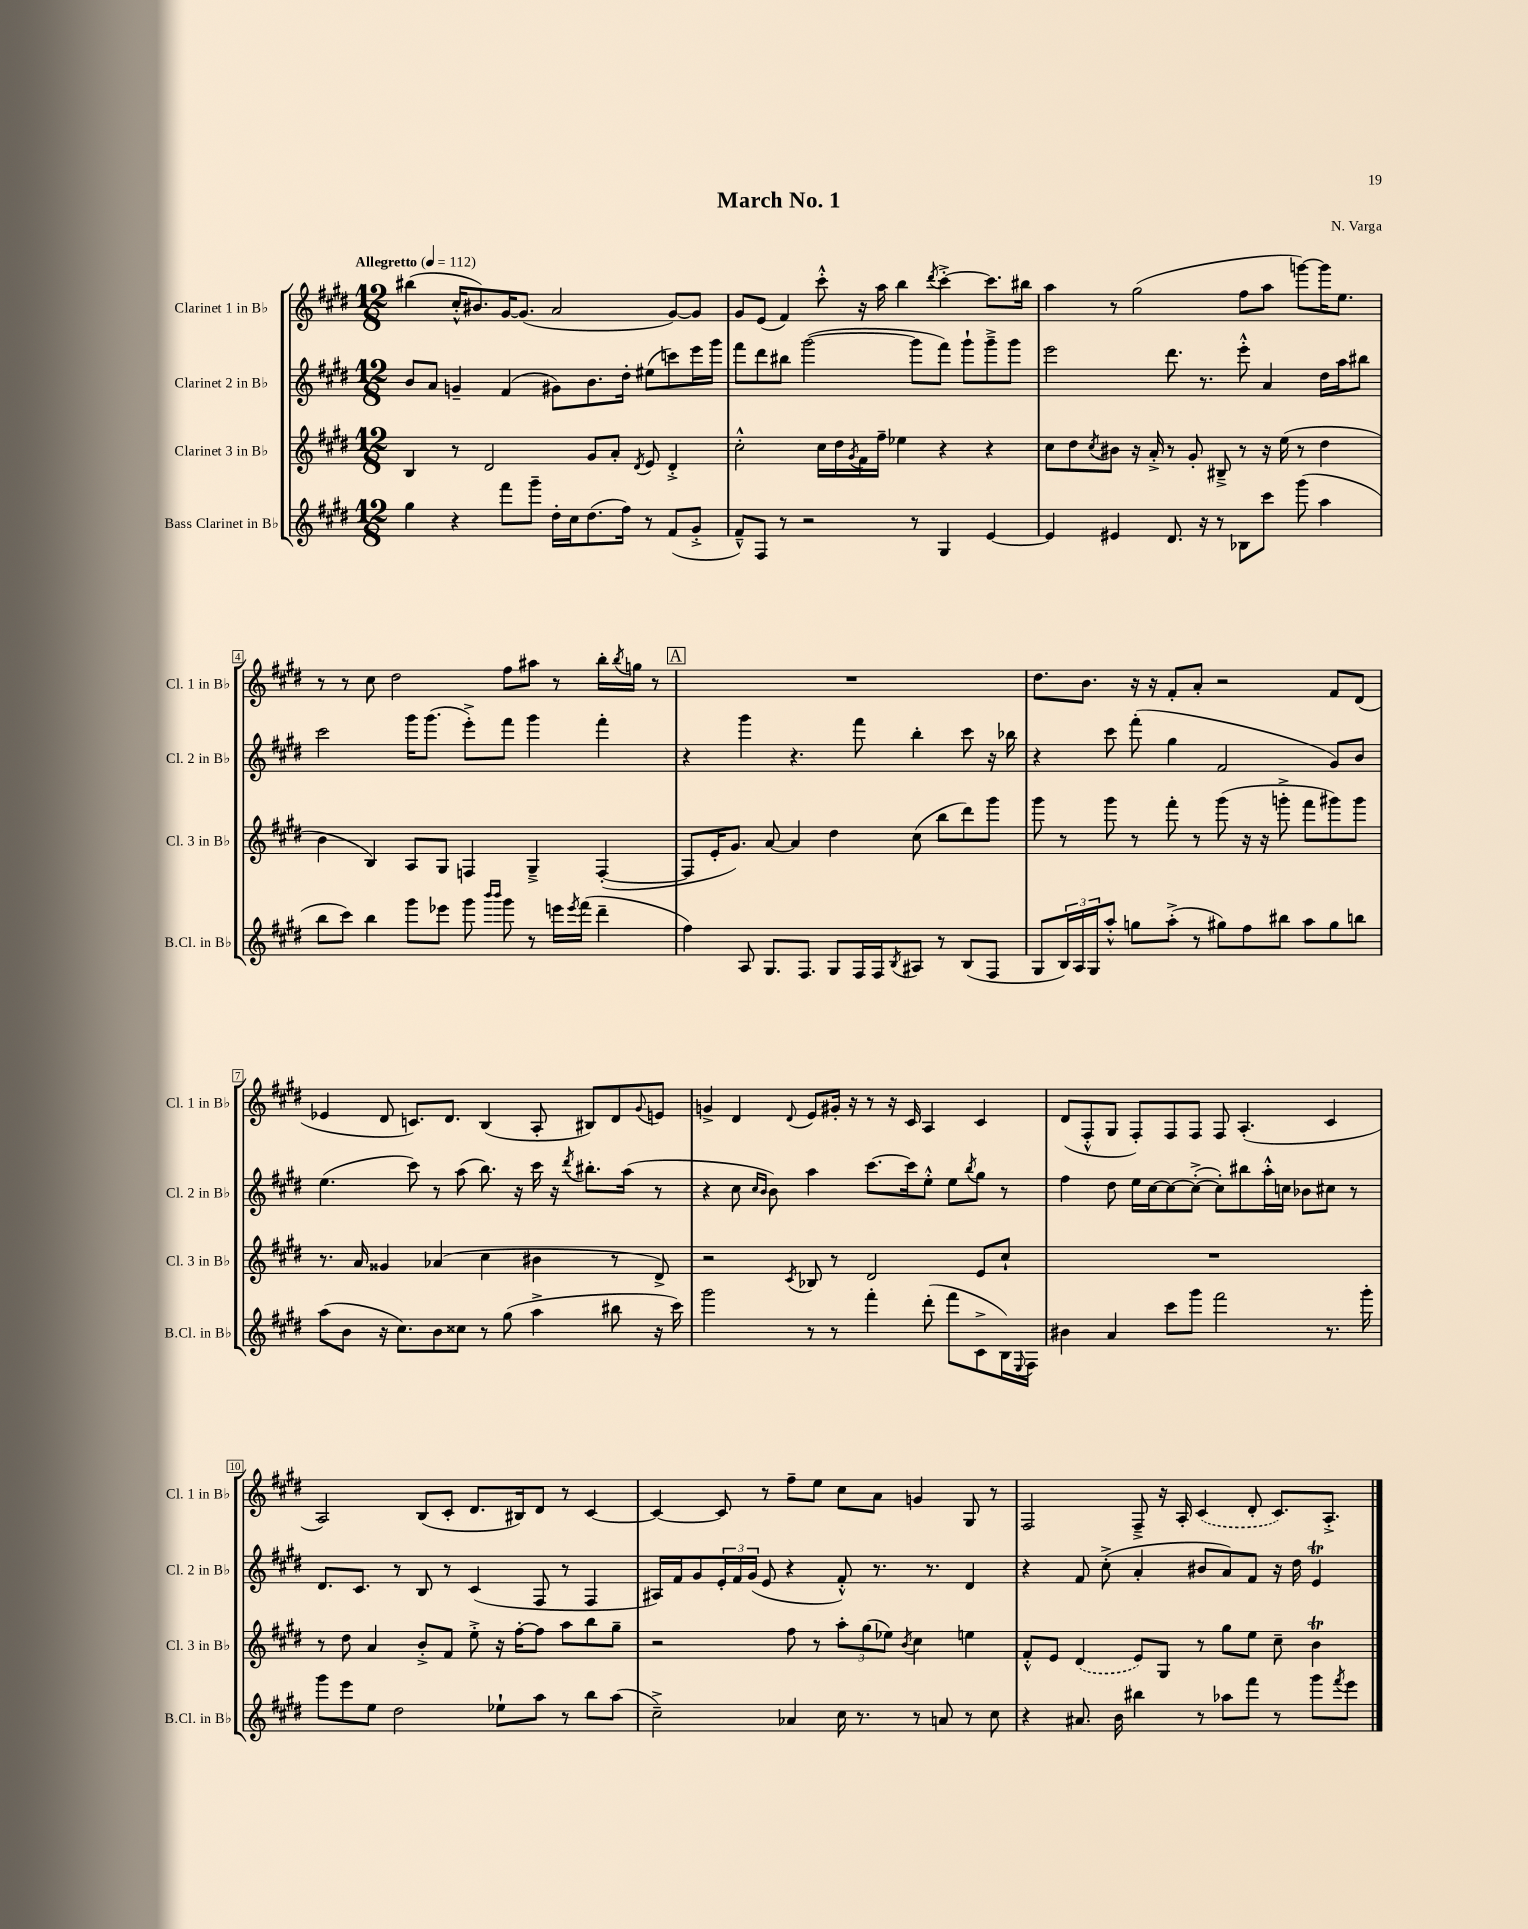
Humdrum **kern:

**kern	**kern	**kern	**kern
*staff4	*staff3	*staff2	*staff1
*clefG2	*clefG2	*clefG2	*clefG2
*k[f#c#g#d#]	*k[f#c#g#d#]	*k[f#c#g#d#]	*k[f#c#g#d#]
*M12/8	*M12/8	*M12/8	*M12/8
*MM112	*MM112	*MM112	*MM112
4gg#	4B	8b	(4bb#
.	.	8a	.
4r	8r	4g~	16cc#'^^
.	.	.	8.b#)
.	2d#	.	.
8fff#	.	(4f#	[16g#
.	.	.	(8.g#]
8ggg#~	.	.	.
16dd#'	.	8g#)	2a
16cc#	.	.	.
(8.dd#	8g#	8.b	.
.	8a'	.	.
16ff#)	.	16dd#'	.
.	8qd#	.	.
8r	8e	(8ee#	.
(8f#	4d#'^	8ccc)	[8g#)
8g#'^	.	16eee	8g#]
.	.	16ggg#	.
=	=	=	=
8f#~^^)	2cc#'^^	8fff#	8g#
8F#	.	8ddd#	(8e
8r	.	8bb#	4f#)
2r	.	([2ggg#	.
.	16cc#	.	8ccc#'^^
.	16dd#	.	.
.	8qg#	.	.
.	16f#	.	16r
.	16ff#~	.	16aa
.	4ee-	.	4bb
8r	.	8ggg#]	.
.	.	.	8qddd#
4G#	4r	8fff#)	[4ccc#'^
.	.	8ggg#`	.
[4e	4r	8ggg#~^	8.ccc#]
.	.	8ggg#	.
.	.	.	16bb#
=	=	=	=
4e]	8cc#	2eee	4aa
.	8dd#	.	.
.	8qcc#	.	.
4e#	8b#	.	8r
.	16r	.	(2gg#
.	16a'^	.	.
8.d#	8r	8.ddd#	.
.	8g#'	.	.
16r	.	8.r	.
8r	8B#~^	.	.
8B-	8r	8eee'^^	8ff#
8ccc#	16r	4a	8aa
.	(16ee	.	.
(8ggg#	8r	.	[8ggg)
4aa	4dd#	16dd#	16ggg]
.	.	16aa	8.ee
.	.	8bb#	.
=	=	=	=
8bb	4b	2ccc#	8r
8ccc#)	.	.	8r
4bb	4B)	.	8cc#
.	.	.	2dd#
8ggg#	8A	16ggg#	.
.	.	(8.ggg#	.
8eee-	8G#	.	.
8ggg#	4F	8eee'^)	.
16qqbbb	.	.	.
16qqbbb	.	.	.
8ggg#	.	8fff#	8ff#
8r	4G#~^	4ggg#	8aa#
16eee	.	.	8r
8qeee	.	.	.
(16fff#	.	.	.
4ddd#~	([4F'	4fff#'	16bb'
.	.	.	8qbb
.	.	.	16gg
.	.	.	8r
=	=	=	=
4ff#)	8F]	4r	1.r
.	16e'	.	.
.	8.g#)	.	.
8A	.	4ggg#	.
8.G#	[8a	.	.
.	4a]	4.r	.
8.F#	.	.	.
8G#	4dd#	.	.
16F#	.	8fff#	.
16F#	.	.	.
8qB	.	.	.
8A#	(8cc#	4bb'	.
8r	8bb	.	.
(8B	8ddd#)	8ccc#	.
8F#	8ggg#	16r	.
.	.	16bb-	.
=	=	=	=
8G#	8ggg#	4r	8.dd#
24B)	8r	.	.
24A	.	.	.
.	.	.	8.b
24G#	.	.	.
8aa'^^	8ggg#	8ccc#	.
8gg	8r	(8fff#'	16r
.	.	.	16r
(8aa'^	8fff#'	4gg#	8f#'
8r	8r	.	8a'
8gg#)	(8ggg#	2f#	2r
8ff#	16r	.	.
.	16r	.	.
8bb#	8ggg'^	.	.
8aa	8fff#	.	.
8gg#	8ggg#)	8g#)	8f#
8bb	8ggg#	8b	(8d#
=	=	=	=
(8aa	8.r	(4.ee	4e-
8b	.	.	.
.	16a	.	.
16r	4g##	.	8d#
8.cc#)	.	.	.
.	.	8ccc#)	8.c)
8b	(4a-	8r	.
.	.	.	8.d#
8cc##	.	(8aa	.
8r	4cc#	8.bb)	(4B
(8gg#	.	.	.
.	.	16r	.
4aa^	4b#	16ccc#	8A'
.	.	16r	.
.	.	8qddd#	.
.	.	8.bb#'	8B#)
8bb#	8r	.	8d#
.	.	(16aa	.
.	.	.	8qqg#
16r	8d#^)	8r	8e
16ccc#)	.	.	.
=	=	=	=
2ggg#	2r	4r	4g^
.	.	8cc#	4d#
.	.	16qqcc#	.
.	.	16qqb	.
.	.	8b)	.
.	8qc#	.	8qqd#
8r	8B-	4aa	8e
8r	8r	.	16g#'
.	.	.	16r
4fff#'	2d#	[8.ccc#	8r
.	.	.	16r
.	.	16ccc#]	16c#
(8ddd#'	.	8ee'^^	4A
8fff#	.	8ee	.
.	.	8qbb	.
8c#^	8e	8gg#	4c#
16B)	8cc#`	8r	.
8qqE	.	.	.
16F#	.	.	.
=	=	=	=
4b#	1.r	4ff#	(8d#
.	.	.	8F#'^^
4a	.	8dd#	8G#
.	.	16ee	8F#')
.	.	[16cc#	.
8ccc#	.	8cc#_	8F#
8ggg#	.	(8cc#'^_	8F#
2fff#	.	8cc#'])	8F#
.	.	8bb#	(4.A'
.	.	16aa'^^	.
.	.	16cc	.
.	.	8b-	.
8.r	.	8cc#	4c#
.	.	8r	.
16ggg#'	.	.	.
=	=	=	=
8ggg#	8r	8.d#	2A)
8eee	8dd#	.	.
.	.	8.c#	.
8ee	4a	.	.
2dd#	.	8r	.
.	8b'^	8B	(8B
.	8f#	8r	8c#'
.	8ee'^	(4c#	8.d#
8ee-`	16r	.	.
.	[16ff#'	.	16B#)
8aa	8ff#]	8F#	8d#
8r	8aa	8r	8r
8bb	8bb	4F#	[4c#
(8aa	8gg#~	.	.
=	=	=	=
2cc#~^)	2r	16A#)	4c#_
.	.	16f#	.
.	.	8g#	.
.	.	24e'	8c#]
.	.	24f#	.
.	.	(24g#	.
.	.	8e	8r
4a-	8ff#	4r	8ff#~
.	8r	.	8ee
16cc#	12aa'	8f#'^^)	8cc#
8.r	.	.	.
.	(12gg#	.	.
.	.	8.r	8a
.	12ee-)	.	.
.	8qb	.	.
8r	4cc#	.	4g
.	.	8.r	.
8a	.	.	.
8r	4ee	4d#	8G#
8cc#	.	.	8r
=	=	=	=
4r	8f#'^^	4r	2F#
.	8e	.	.
8.a#	(4d#	8f#	.
.	.	(8cc#'^	.
16b	.	.	.
4bb#	8e)	4a'	8F#~^
.	8G#	.	16r
.	.	.	16A'
8r	8r	8b#	(4c#
8aa-	8gg#	8a)	.
8fff#	8ee	8f#	8d#'
8r	8cc#~	16r	8.c#)
.	.	16dd#	.
8ggg#	4b	4e	.
.	.	.	8.A'^
8qfff#	.	.	.
8eee	.	.	.
==	==	==	==
*-	*-	*-	*-
